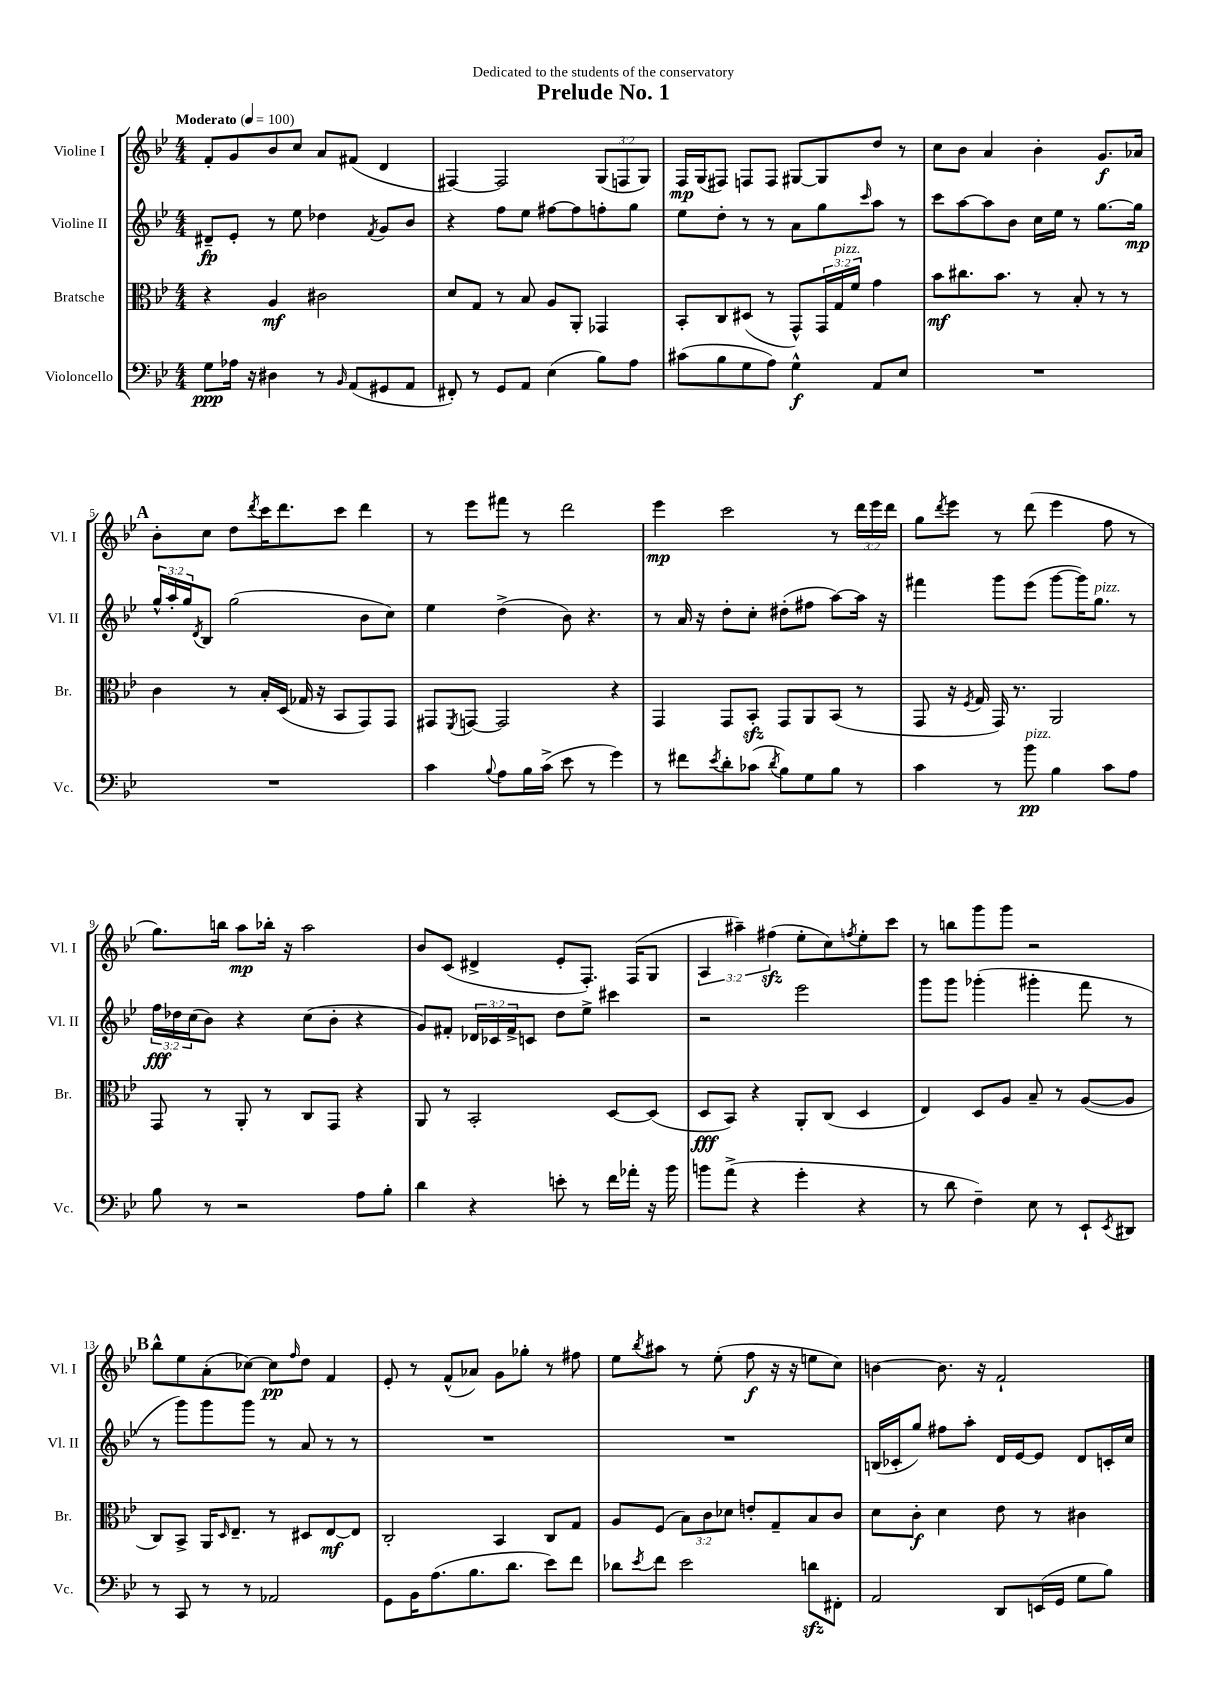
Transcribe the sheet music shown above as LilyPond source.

\header { title = "Prelude No. 1" dedication = "Dedicated to the students of the conservatory" }
<<
\new StaffGroup <<
\new Staff = "s0" \with { instrumentName = "Violine I" shortInstrumentName = "Vl. I" } {
    \clef treble \key bes \major \numericTimeSignature \time 4/4 \override Staff.TupletNumber.text = #tuplet-number::calc-fraction-text \tempo "Moderato" 4 = 100
    f'8-. g'8 bes'8 c''8 a'8 fis'8( d'4 |
    fis4~) fis2 \tuplet 3/2 { g8( f8 g8) } |
    f16\mp g16( fis8) f8 f8 gis8~ gis8 d''8 r8 |
    c''8 bes'8 a'4 bes'4-. g'8.\f aes'16 |
    \mark \markup { \bold "A" } bes'8-. c''8 d''8 \acciaccatura { d'''8 } c'''16 d'''8. c'''8 d'''4 |
    r8 ees'''8 fis'''8 r8 d'''2 |
    ees'''4\mp c'''2 r8 \tuplet 3/2 { d'''16 ees'''16 d'''16 } |
    g''8 \acciaccatura { d'''8 } ees'''8 r8 d'''8( ees'''4 f''8 r8 |
    g''8.) b''16 a''8\mp bes''16-. r16 a''2 |
    bes'8 c'8( dis'4-> ees'8-. f8.-.) f16( g8 |
    \tuplet 3/2 { a4 ais''4--) fis''4\sfz( } ees''8-. c''8) \acciaccatura { f''8 } ees''8-. c'''8 |
    r8 b''8 g'''8 g'''8 r2 |
    \mark \markup { \bold "B" } bes''8-^ ees''8 a'8-.( ces''8~) ces''8\pp \grace { f''16 } d''8 f'4 |
    ees'8-. r8 f'8-^( aes'8) g'8 ges''8-. r8 fis''8 |
    ees''8 \acciaccatura { bes''8 } ais''8 r8 ees''8-.( f''8\f r16 r16 e''8 c''8) |
    b'4~ b'8. r16 f'2-! \bar "|." |
}
\new Staff = "s1" \with { instrumentName = "Violine II" shortInstrumentName = "Vl. II" } {
    \clef treble \key bes \major \numericTimeSignature \time 4/4 \override Staff.TupletNumber.text = #tuplet-number::calc-fraction-text
    dis'8--\fp ees'8-. r8 ees''8 des''4 \acciaccatura { f'8 } g'8 bes'8 |
    r4 f''8 ees''8 fis''8~ fis''8 f''8-. g''8 |
    ees''8 d''8-. r8 r8 a'8 g''8 \grace { c'''16 } a''8 r8 |
    c'''8 a''8~ a''8 bes'8 c''16 ees''16 r8 g''8.~ g''16\mp |
    \mark \markup { \bold "A" } \tuplet 3/2 { g''16-^ a''16-. g''16 } \acciaccatura { d'8 } bes8 g''2( bes'8 c''8) |
    ees''4 d''4->( bes'8) r4. |
    r8 a'16 r16 d''8-. c''8-. dis''8-.( fis''8 a''8~) a''16 r16 |
    fis'''4 g'''8 ees'''8( g'''8~ g'''16) g''8.^\markup { \italic "pizz." } r8 |
    \tuplet 3/2 { f''16\fff des''16 c''16( } bes'8) r4 c''8( bes'8-. r4 |
    g'8) fis'8-. \tuplet 3/2 { des'16 ces'16 fis'16-> } c'8 d''8 ees''8-> cis'''4 |
    r2 ees'''2 |
    g'''8 g'''8 ges'''4-.( gis'''4-. f'''8 r8 |
    \mark \markup { \bold "B" } r8 g'''8) g'''8 g'''8 r8 a'8 r8 r8 |
    R1 |
    R1 |
    b16( ces'16-. g''8) fis''8 a''8-. d'16 ees'16~ ees'8 d'8 c'16-. c''16 \bar "|." |
}
\new Staff = "s2" \with { instrumentName = "Bratsche" shortInstrumentName = "Br." } {
    \clef alto \key bes \major \numericTimeSignature \time 4/4 \override Staff.TupletNumber.text = #tuplet-number::calc-fraction-text
    r4 a4\mf cis'2 |
    d'8 g8 r8 bes8 a8 a,8-. ges,4 |
    bes,8-. c8 dis8( r8 g,8-^) \tuplet 3/2 { g,16 g16^\markup { \italic "pizz." } f'16 } g'4 |
    bes'8\mf cis''8. bes'8. r8 bes8-. r8 r8 |
    \mark \markup { \bold "A" } c'4 r8 bes16-. d16( ges16 r16 bes,8 g,8) g,8 |
    gis,8 \acciaccatura { f,8 } g,8~ g,2 r4 |
    g,4 g,8 bes,8-.\sfz g,8 a,8 bes,8( r8 |
    g,8 r16 \acciaccatura { f8 } g16 g,16) r8. a,2 |
    g,8 r8 a,8-. r8 c8 g,8 r4 |
    a,8 r8 bes,2-. d8~ d8( |
    d8\fff bes,8) r4 a,8-. c8( d4 |
    ees4) d8 a8 bes8-- r8 a8~( a8 |
    \mark \markup { \bold "B" } c8) bes,8-> a,16 \grace { d16 } ees8.-- r8 dis8 ees8~\mf ees8 |
    c2-. bes,4 c8 g8 |
    a8 f8( \tuplet 3/2 { bes8) c'8 des'8 } e'8-. g8-- bes8 c'8 |
    d'8 c'8-.\f d'4 ees'8 r8 cis'4 \bar "|." |
}
\new Staff = "s3" \with { instrumentName = "Violoncello" shortInstrumentName = "Vc." } {
    \clef bass \key bes \major \numericTimeSignature \time 4/4
    g8\ppp aes16 r16 dis4 r8 \grace { bes,16 } a,8( gis,8 a,8 |
    fis,8-.) r8 g,8 a,8 ees4( bes8) a8 |
    cis'8( bes8 g8 a8) g4-^\f a,8 ees8 |
    R1 |
    \mark \markup { \bold "A" } R1 |
    c'4 \appoggiatura { bes8 } a8 bes16 c'16->( ees'8 r8 g'4) |
    r8 fis'8 \acciaccatura { ees'8 } d'8-. ces'8( \acciaccatura { d'8 } bes8) g8 bes8 r8 |
    c'4 r8 bes'8\pp^\markup { \italic "pizz." } bes4 c'8 a8 |
    bes8 r8 r2 a8 bes8-. |
    d'4 r4 e'8-. r8 f'16 aes'16-. r16 bes'16 |
    b'8 a'8->( r4 g'4-. r4 |
    r8 d'8 f4--) ees8 r8 ees,8-! \acciaccatura { ees,8 } dis,8 |
    \mark \markup { \bold "B" } r8 c,8 r8 r8 aes,2 |
    g,8 bes,16 a8.( bes8. d'8. ees'8) f'8 |
    des'8 \acciaccatura { ees'8 } f'8 ees'2 d'8\sfz fis,8-. |
    a,2 d,8 e,16( g,16 g8 bes8) \bar "|." |
}
>>
>>
